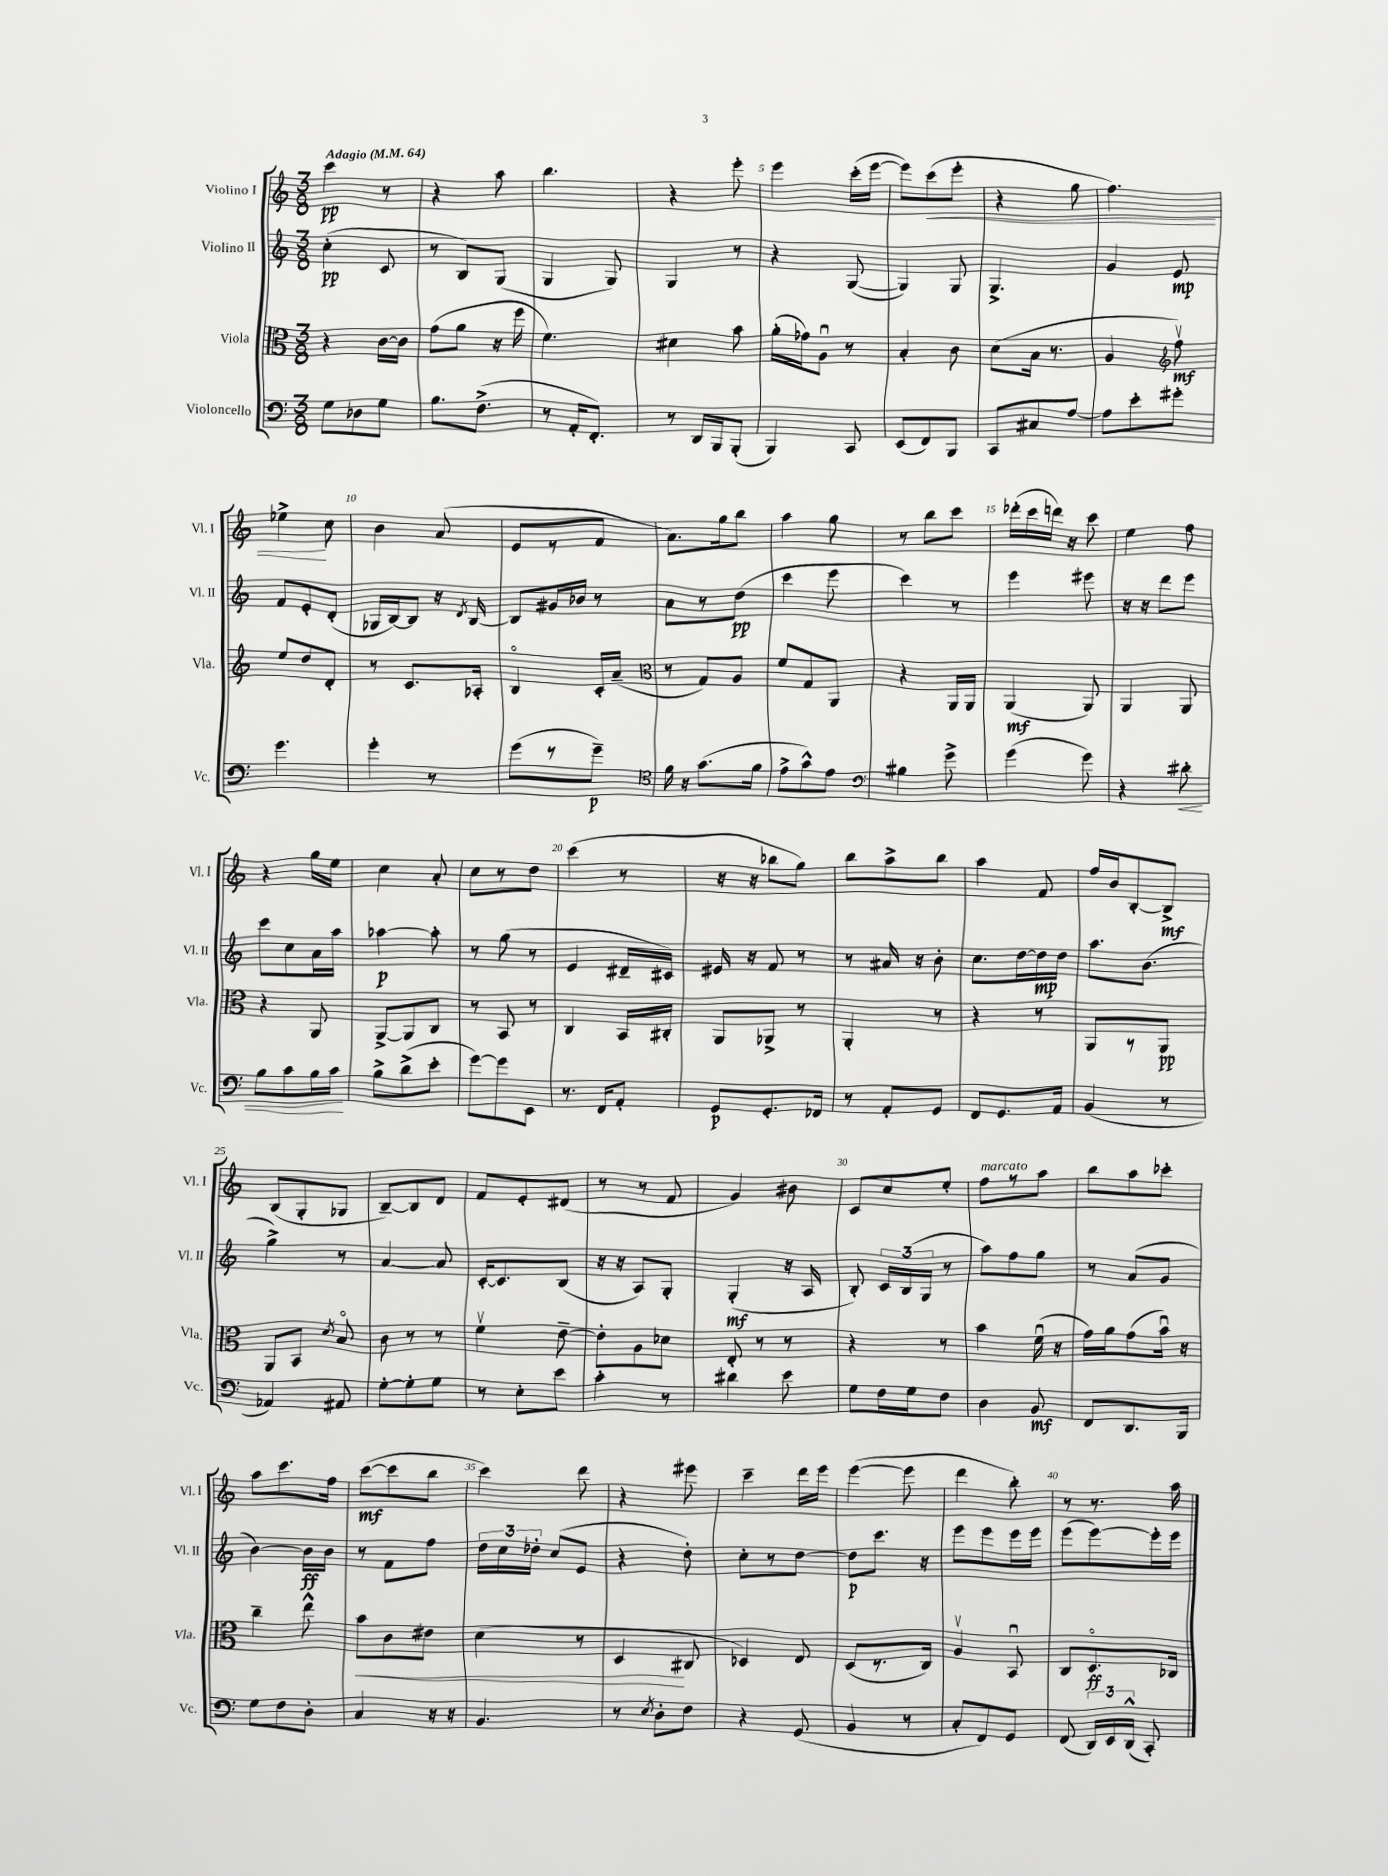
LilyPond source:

<<
\new StaffGroup <<
\new Staff = "s0" \with { instrumentName = "Violino I" shortInstrumentName = "Vl. I" } {
    \clef treble \key c \major \numericTimeSignature \time 3/8 \tempo "Adagio" 4 = 64
    \autoBeamOff c'''4\pp r8 |
    r4 a''8 |
    b''4. |
    r4 e'''8-. |
    e'''4 c'''16[-.( e'''16]~ |
    e'''8[) c'''8\<( e'''8]-. |
    r4 g''8 |
    f''4.) |
    ees''4->\! c''8 |
    b'4 a'8( |
    e'8[ r8 f'8] |
    a'8.[) g''16 b''8] |
    a''4 g''8 |
    r8 b''8[ c'''8] |
    des'''16[-.( c'''16 d'''16]) r16 c'''8 |
    e''4 f''8 |
    r4 g''16[ e''16] |
    c''4 a'8-. |
    c''8[ r8 d''8] |
    c'''4( r8 |
    r16 r16 bes''8[ g''8]) |
    b''8[ a''8-> b''8] |
    a''4 f'8 |
    f''16[ b'16 b8~-. b8]->\mf |
    b8[( g8-. ges8] |
    b8[~--) b8 d'8] |
    f'8[ e'8-. dis'8]( |
    r8 r8 f'8 |
    g'4) bis'8 |
    c'8[ c''8 e''8]-. |
    f''8[^\markup { \italic "marcato" } r8 a''8] |
    b''8[ a''8 ces'''8]-. |
    a''8[ c'''8. f''16] |
    c'''8[~\mf( c'''8 b''8] |
    c'''4) d'''8 |
    r4 eis'''8 |
    c'''4-- d'''16[ e'''16] |
    e'''4~( e'''8 |
    d'''4 b''8-.) |
    r8 r8. a''16 \bar "|." |
}
\new Staff = "s1" \with { instrumentName = "Violino II" shortInstrumentName = "Vl. II" } {
    \clef treble \key c \major \numericTimeSignature \time 3/8
    \autoBeamOff c''4-.\pp( c'8 |
    r8 b8[) g8]( |
    g4 g8) |
    g4 r8 |
    r4 g8~( |
    g4) g8 |
    g4.-> |
    g'4 e'8\mp |
    f'8[ e'8-. d'8]-.( |
    ges16[ b16~) b8] r16 \acciaccatura { d'8 } b16~ |
    b8[ gis'16 bes'16] r8 |
    a'8[ r8 d''8]\pp( |
    c'''4 e'''8 |
    c'''4) r8 |
    e'''4 eis'''8 |
    r16 r16 d'''8[ e'''8] |
    c'''8[ c''8 a'16 a''16] |
    aes''4~\p aes''8-. |
    r8 g''8( r8 |
    e'4 dis'16[-- cis'16]) |
    eis'16 r16 f'8 r8 |
    r8 ais'16 r16 b'8-. |
    c''8.[ d''16~ d''16\mp d''16] |
    a''8.[ b'8.]( |
    g''4->) r8 |
    a'4~ a'8 |
    c'16[~-. c'8. b8]( |
    r16 r16 a8[) g8]-. |
    g4-.\mf( r16 a16 |
    b8-.) \tuplet 3/2 { c'16[ b16( g16] } r8 |
    a''8[) f''8 g''8] |
    r8 a'8[( g'8] |
    b'4~) b'16[\ff b'16] |
    r8 f'8[ f''8] |
    \tuplet 3/2 { d''16[ c''16 des''16]-. } c''8[( e'8] |
    r4 d''8-.) |
    c''8[-. r8 d''8]~ |
    d''8[\p c'''8.] r16 |
    e'''8[ e'''8 e'''16 e'''16] |
    e'''8[( e'''8~) e'''16-. e'''16] \bar "|." |
}
\new Staff = "s2" \with { instrumentName = "Viola" shortInstrumentName = "Vla." } {
    \clef alto \key c \major \numericTimeSignature \time 3/8
    \autoBeamOff r4 c'16[~ c'16] |
    g'8[( a'8] r16 f''16 |
    f'4.) |
    dis'4 b'8 |
    a'16[-.( ges'16) a8]\downbow r8 |
    b4-. c'8 |
    d'8[( b16] r8. |
    a4 \clef treble f''8\upbow\mf) |
    e''8[ d''8 d'8]-. |
    r8 c'8.[ aes16]-. |
    b4\flageolet c'16[-. a'16]--( |
    \clef alto r8 g8[) a8] |
    f'8[ g8 a,8] |
    r4 a,16[ a,16] |
    a,4\mf( a,8) |
    a,4 a,8 |
    r4 a,8 |
    a,8[~-> a,8 c8] |
    r8 b,8 r8 |
    c4 b,16[ cis16]-. |
    a,8[ aes,8]-> r8 |
    a,4-. r8 |
    r4 r8 |
    a,8[ r8 a,8]\pp |
    a,8[ b,8] \acciaccatura { d'8 } b8\flageolet |
    c'8 r8 r8 |
    f'4\upbow e'8~-- |
    e'8[-. a8 des'8] |
    e8-. r8 r8 |
    r4 r8 |
    b'4 f'16\downbow( r16 |
    g'16[) a'16 g'8( b'16]\downbow) r16 |
    c''4-- e''8-^ |
    b'8[\< c'8 eis'8] |
    d'4( r8 |
    d4\! cis8 |
    des4) e8 |
    d8[( r8. c16]) |
    a4\upbow b,8\downbow |
    c8[ d8.\flageolet\ff ces16] \bar "|." |
}
\new Staff = "s3" \with { instrumentName = "Violoncello" shortInstrumentName = "Vc." } {
    \clef bass \key c \major \numericTimeSignature \time 3/8
    \autoBeamOff g8[ des8 g8] |
    b8.[ f8.]->( |
    r8 a,16[-. f,8.]-.) |
    r8 d,16[ b,,16 b,,8]-.( |
    b,,4) c,8 |
    e,8[( f,8) b,,8] |
    c,8[ cis8 a8]~ |
    a8[ e'8-. gis'8]-. |
    g'4. |
    g'4-. r8 |
    g'8[( r8 g'8]--\p) |
    \clef tenor f'16 r16 g'8.[( f'16] |
    e'8[-> g'8-^) e'8] |
    \clef bass bis4 g'8-> |
    g'4( g'8) |
    r4 dis'8-.\< |
    b8[ c'8 b16 c'16]\! |
    b8[-> d'8->( e'8]-. |
    g'8[~) g'8 e,8] |
    r8. f,16[ a,8]-. |
    g,8[\p g,8.-. fes,16] |
    r8 a,8[-. g,8] |
    f,8[ g,8. a,16] |
    b,4( r8 |
    aes,4) ais,8 |
    g8[~-. g8-. g8] |
    r8 e8[-. e'8] |
    c'4-. r8 |
    dis'4 e'8 |
    g8[ f16 g16 f8] |
    d4 b,8\mf |
    f,8[ d,8. b,,16] |
    g8[ f8 d8]-. |
    c4 r16 r16 |
    b,4. |
    r8 \acciaccatura { e8 } d8[-. f8] |
    r4 g,8( |
    b,4 r8 |
    c8[-. f,8) g,8] |
    f,8( \tuplet 3/2 { d,16[) e,16 d,16]-^( } c,8-.) \bar "|." |
}
>>
>>
\layout { \context { \Score \override BarNumber.break-visibility = ##(#f #t #t) barNumberVisibility = #(every-nth-bar-number-visible 5) } }
